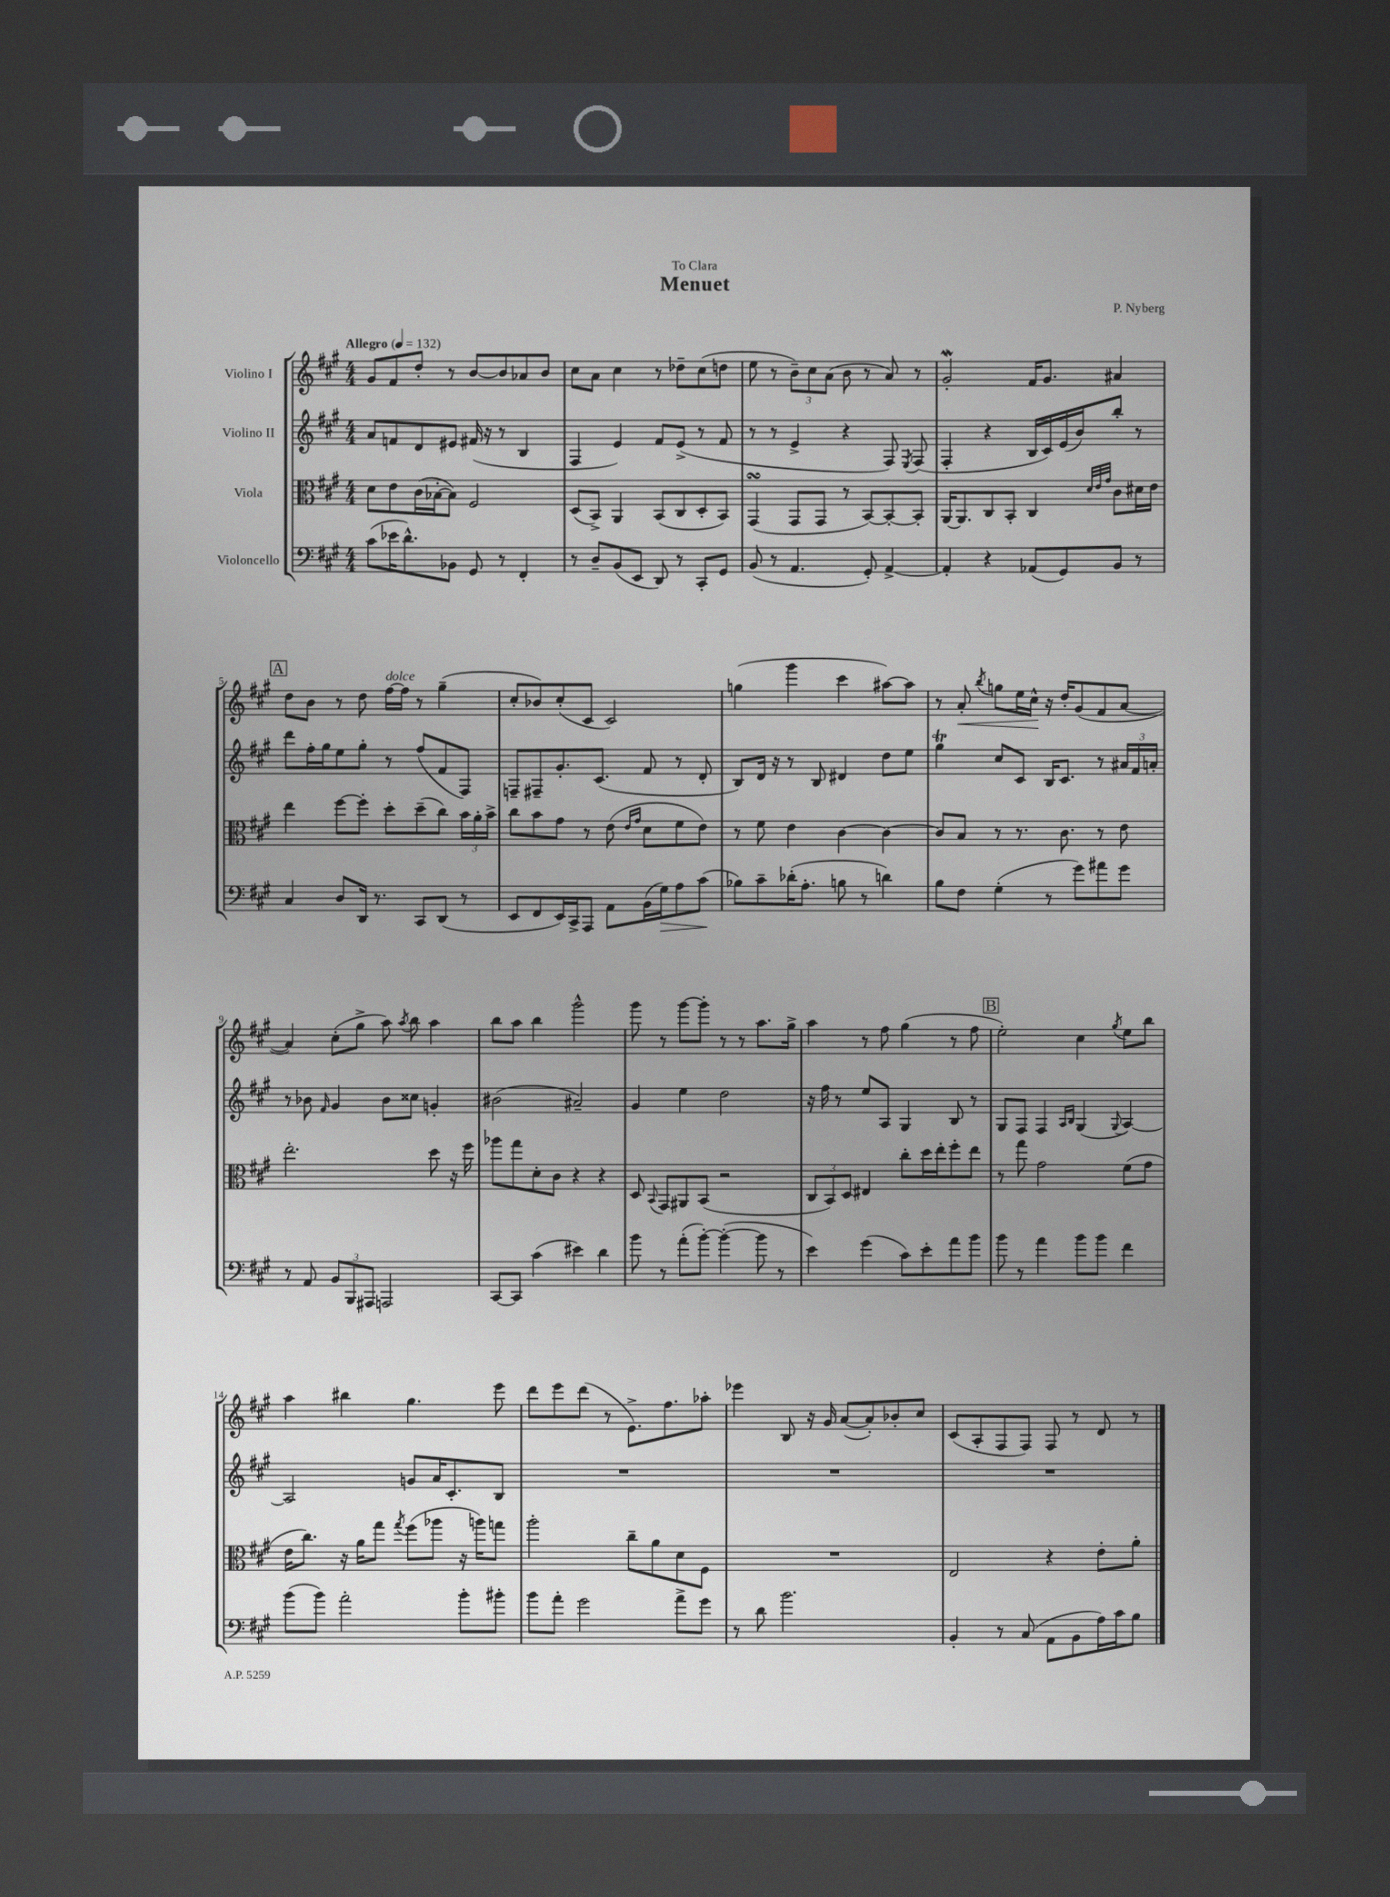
\header { title = "Menuet" composer = "P. Nyberg" dedication = "To Clara" }
<<
\new StaffGroup <<
\new Staff = "s0" \with { instrumentName = "Violino I" } {
    \clef treble \key a \major \numericTimeSignature \time 4/4 \tempo "Allegro" 4 = 132
    \autoBeamOff gis'8[ fis'8 d''8]-. r8 b'8[~ b'8 aes'8 b'8] |
    cis''8[ a'8] cis''4 r8 des''8[-- cis''8( d''8] |
    e''8 r8 \tuplet 3/2 { b'8[--) cis''8 a'8]( } b'8 r8 a'8) r8 |
    gis'2-.\mordent fis'16[ gis'8.] ais'4 |
    \mark \markup { \box "A" } d''8[ b'8] r8 d''8 fis''16[~^\markup { \italic "dolce" } fis''16] r8 gis''4--( |
    cis''8[-. bes'8) cis''8-.( cis'8] cis'2) |
    g''4( gis'''4 cis'''4 ais''8[~) ais''8] |
    r8 a'8-.\< \acciaccatura { b''8 } g''8[ e''16 cis''16]-^\! r16 d''16[-. gis'8( fis'8 a'8]~ |
    a'4) cis''8[-.( gis''8]-> a''8) \acciaccatura { a''8 } b''8 a''4 |
    b''8[ a''8] b''4 gis'''2-^ |
    gis'''8 r8 gis'''8[~ gis'''8]-. r8 r8 a''8.[ gis''16]-> |
    a''4 r8 fis''8 gis''4( r8 fis''8 |
    \mark \markup { \box "B" } e''2-.) cis''4 \acciaccatura { gis''8 } e''8[ b''8] |
    a''4 bis''4 gis''4. e'''8 |
    d'''8[ e'''8 d'''8]( r8 e'8.[->) fis''8. aes''8]-. |
    ees'''4 b8 r16 gis'16 a'8[~( a'8-.) bes'8-. cis''8] |
    cis'8[( a8-. fis8 fis8]) fis8 r8 d'8 r8 \bar "|." |
}
\new Staff = "s1" \with { instrumentName = "Violino II" } {
    \clef treble \key a \major \numericTimeSignature \time 4/4
    \autoBeamOff a'8[ f'8 d'8 eis'8] fis'16( r16 r8 b4 |
    fis4 e'4) fis'8[ e'8]->( r8 fis'8 |
    r8 r8 e'4-> r4 fis8) \acciaccatura { e8 } fis8( |
    fis4-. r4 b16[ cis'16) e'16( b'16) b''8]-. r8 |
    \mark \markup { \box "A" } d'''8[ fis''16-. gis''16 e''8 gis''8]-. r8 fis''8[( fis'8 fis8]) |
    f8[-- fis8-- gis'8.-. cis'8.]( fis'8 r8 d'8-. |
    b8[) d'16] r16 r8 b8 dis'4 d''8[ e''8] |
    gis''4\trill cis''8[ cis'8] b16[ cis'8.] r8 \tuplet 3/2 { ais'16[ fis'16 a'16]-. } |
    r8 bes'8 \grace { fis'16 } gis'4 bes'8[ cisis''8] g'4-. |
    bis'2( ais'2--) |
    gis'4 e''4 d''2 |
    r16 fis''16 r8 e''8[ a8] gis4 b8 r8 |
    \mark \markup { \box "B" } gis8[ fis8] fis4 \grace { a16[ b16] } gis4( \appoggiatura { gis8 } a4~) |
    a2 g'8[ a'16 cis'8.-. b8] |
    R1 |
    R1 |
    R1 \bar "|." |
}
\new Staff = "s2" \with { instrumentName = "Viola" } {
    \clef alto \key a \major \numericTimeSignature \time 4/4
    \autoBeamOff d'8[ e'8 cis'16( bes16~-. bes8]) fis2 |
    d8[( b,8]->) a,4 b,8[( cis8 d8-. b,8]) |
    gis,4\turn( gis,8[ gis,8] r8 b,8[~) b,8~-. b,8]-. |
    a,16[~ a,8. cis8 b,8]-. cis4 \grace { d'32[ e'32 gis'32] } cis'8[ dis'16 e'16] |
    \mark \markup { \box "A" } e''4 fis''8[~ fis''8]-. d''8[-. d''8--( cis''8]) \tuplet 3/2 { b'16[ a'16-. b'16]-> } |
    cis''8[ b'8 gis'8] r8 e'8( \grace { e'16[ gis'16] } d'8[ fis'8 e'8]) |
    r8 fis'8 e'4 cis'4~ cis'4~ |
    cis'8[ b8] r8 r8. cis'8. r8 e'8 |
    e''2.-. d''8 r16 fis''16 |
    aes''8[ gis''8 d'8-. cis'8] r4 r4 |
    d8 \appoggiatura { b,8 } gis,8[ ais,8 b,8]( r2 |
    \tuplet 3/2 { cis8[ b,8) d8] } eis4 cis''8[-. d''16 e''16-. fis''8-. e''8] |
    \mark \markup { \box "B" } r8 gis''8 gis'2 fis'8[( gis'8] |
    e'16[ cis''8.]) r16 a'16[ gis''8] \acciaccatura { gis''8 } fis''8[( aes''8] r16 a''16[) g''8] |
    a''2-. cis''8[-- a'8 d'8 fis8] |
    R1 |
    e2 r4 e'8[-. a'8]-. \bar "|." |
}
\new Staff = "s3" \with { instrumentName = "Violoncello" } {
    \clef bass \key a \major \numericTimeSignature \time 4/4
    \autoBeamOff cis'8[( ees'16 d'8.-^) bes,8] gis,8 r8 fis,4-. |
    r8 d8[-- b,8( e,8] d,8) r8 cis,8[-. gis,8] |
    b,8( r8 a,4. gis,8-.) a,4~-> |
    a,4-. r4 aes,8[( gis,8) b,8] r8 |
    \mark \markup { \box "A" } cis4 d8[ d,16] r8. cis,8[ d,8]( r8 |
    e,8[ fis,8 e,16) cis,16-> a,,8] a,8[ b,16( gis16\>) a8 cis'8]\!( |
    bes8[) cis'8-- des'16-.( a8.]-. b8 r8 d'4) |
    b8[ fis8] gis4-.( r8 gis'8[) ais'8 gis'8] |
    r8 a,8 \tuplet 3/2 { b,8[ b,,8 ais,,8] } a,,2 |
    cis,8[~ cis,8] cis'4( eis'4) d'4 |
    b'8 r8 a'8[-.( b'8]~-.) b'4~-.( b'8 r8 |
    e'4) gis'4( cis'8[) e'8-. a'8 b'8] |
    \mark \markup { \box "B" } b'8 r8 a'4 b'8[ b'8] fis'4 |
    b'8[( b'8]) a'2-. b'8[-. bis'8]-. |
    b'8[ a'8]-. gis'2 a'8[-> gis'8] |
    r8 d'8 b'2. |
    b,4-. r8 cis8( a,8[ b,8 a16) cis'16 b8] \bar "|." |
}
>>
>>
